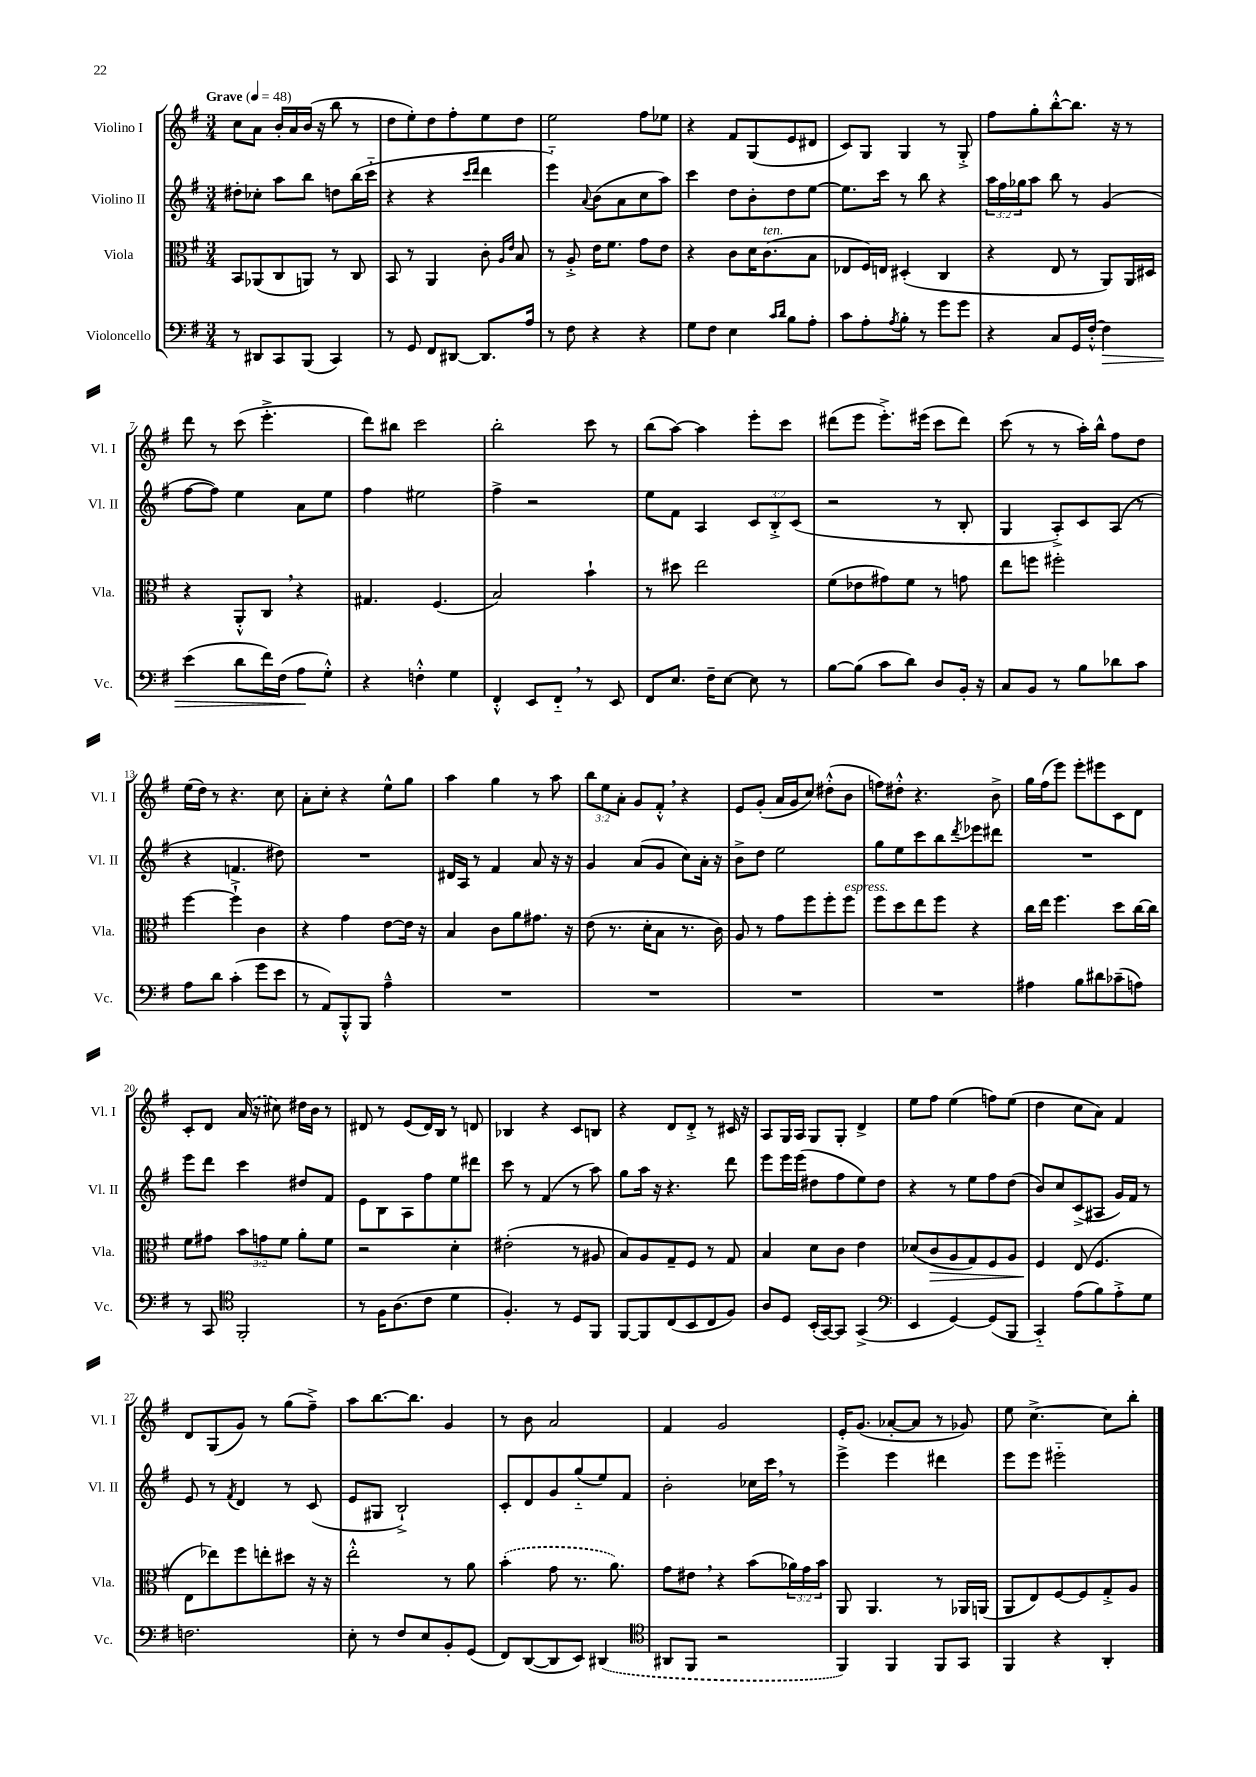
<<
\new StaffGroup <<
\new Staff = "s0" \with { instrumentName = "Violino I" shortInstrumentName = "Vl. I" } {
    \clef treble \key g \major \numericTimeSignature \time 3/4 \override Staff.TupletNumber.text = #tuplet-number::calc-fraction-text \tempo "Grave" 4 = 48
    c''8 a'8 b'16-. a'16 b'16( r16 b''8 r8 |
    d''8 e''8-.) d''8 fis''8-. e''8 d''8 |
    e''2 fis''8 ees''8 |
    r4 fis'8 g8( e'8 dis'8 |
    c'8) g8 g4 r8 g8-.-> |
    fis''8 g''8-. b''8~-.-^ b''8. r16 r8 |
    d'''8 r8 c'''8( e'''4.-.-> |
    d'''8) bis''8 c'''2 |
    b''2-. c'''8 r8 |
    b''8( a''8~) a''4 e'''8-. c'''8 |
    dis'''8( e'''8 e'''8.-.->) eis'''16( c'''8 dis'''8) |
    c'''8( r8 r8 a''16-.) b''16-^ fis''8 d''8 |
    e''16( d''16) r8 r4. c''8 |
    a'8-. c''8-. r4 e''8-^ g''8 |
    a''4 g''4 r8 a''8 |
    \tuplet 3/2 { b''8 e''8 a'8-. } g'8 fis'8-.-^ \breathe r4 |
    e'8 g'8-.( a'16 g'16 c''8) dis''8-.-^( b'8 |
    f''8) dis''8-.-^ r4. b'8-> |
    g''16 fis''16( e'''8) e'''8-. eis'''8 c'8 d'8 |
    c'8-. d'8 \once \slurDashed a'16( r16 cis''8) dis''16 b'16 r8 |
    dis'8 r8 e'8( dis'16) b16 r8 d'8 |
    bes4 r4 c'8 b8 |
    r4 d'8 d'8-.-> r8 cis'16 r16 |
    a8 g16 a16 g8 g8-. d'4-> |
    e''8 fis''8 e''4( f''8) e''8( |
    d''4 c''8 a'8) fis'4 |
    d'8 g8( g'8) r8 g''8( fis''8--->) |
    a''8 b''8.~ b''8. g'4 |
    r8 b'8 a'2 |
    fis'4 g'2 |
    e'16-. g'8.( aes'8~-. aes'8 r8 ges'8) |
    e''8 c''4.~-> c''8 b''8-. \bar "|." |
}
\new Staff = "s1" \with { instrumentName = "Violino II" shortInstrumentName = "Vl. II" } {
    \clef treble \key g \major \numericTimeSignature \time 3/4 \override Staff.TupletNumber.text = #tuplet-number::calc-fraction-text
    dis''8-. ces''8-. a''8 b''8 d''8 b''16( c'''16-_ |
    r4 r4 \grace { c'''16 d'''16 } d'''4 |
    e'''4-_) \appoggiatura { a'8 } b'8( a'8 c''8 a''8) |
    c'''4 d''8 b'8-. d''8 e''8~ |
    e''8. c'''16 r8 b''8 r4 |
    \tuplet 3/2 { a''16 fis''16 ges''16 } a''8 b''8 r8 g'4( |
    fis''8~ fis''8) e''4 a'8 e''8 |
    fis''4 eis''2 |
    fis''4-> r2 |
    e''8 fis'8 a4 \tuplet 3/2 { c'8 b8-.-> c'8( } |
    r2 r8 b8-. |
    g4 a8-.->) c'8 a8( r8 |
    r4 f'4. dis''8) |
    R2. |
    dis'16 a16 r8 fis'4 a'8 r16 r16 |
    g'4 a'8( g'8 c''8) a'16-. r16 |
    b'8-> d''8 e''2 |
    g''8 e''8 c'''8 b''8 \acciaccatura { d'''8 } ees'''8 dis'''8 |
    R2. |
    e'''8 d'''8 c'''4 dis''8 fis'8 |
    e'8 b8 a8 fis''8 e''8 dis'''8 |
    c'''8 r8 fis'4( r8 a''8) |
    g''8 a''16 r16 r4. d'''8 |
    e'''8 e'''16 e'''16( dis''8 fis''8 e''8) dis''8 |
    r4 r8 e''8 fis''8 d''8( |
    b'8) c''8 c'8->( ais8 g'16) fis'16 r8 |
    e'8 r8 \acciaccatura { fis'8 } d'4 r8 c'8( |
    e'8 gis8 b2-!->) |
    c'8-. d'8 g'8 g''8-_( e''8) fis'8 |
    b'2-. ces''16 c'''16 \breathe r8 |
    e'''4-> e'''4 dis'''4 |
    e'''8 e'''8 eis'''2-_ \bar "|." |
}
\new Staff = "s2" \with { instrumentName = "Viola" shortInstrumentName = "Vla." } {
    \clef alto \key g \major \numericTimeSignature \time 3/4 \override Staff.TupletNumber.text = #tuplet-number::calc-fraction-text
    b,8 aes,8( c8 a,8) r8 c8 |
    b,8 r8 a,4 c'8-. \grace { a16 e'16 } b8 |
    r8 a8-.-> e'16 fis'8. g'8 e'8 |
    r4 c'8 d'16 c'8.^\markup { \italic "ten." }( b8 |
    ees8 fis16) e16 dis4-.( c4 |
    r4 e8 r8 a,8) a,16 dis16 |
    r4 a,8-.-^ c8 \breathe r4 |
    gis4. fis4.( |
    b2) b'4-! |
    r8 dis''8 e''2 |
    fis'8( ees'8 gis'8) fis'8 r8 g'8 |
    e''8 f''8 fis''2-. |
    fis''4~ fis''4-!-> c'4 |
    r4 g'4 e'8~ e'16 r16 |
    b4 c'8 a'8 gis'8. r16 |
    e'8( r8. d'16-. b8 r8. c'16) |
    a8 r8 g'8 fis''8 fis''8-. fis''8^\markup { \italic "espress." } |
    fis''8 d''8 e''8 fis''8 r4 |
    c''16 e''16 fis''4. d''8 c''16~ c''16 |
    fis'8 gis'8 \tuplet 3/2 { b'8 g'8 fis'8 } a'8-. fis'8 |
    r2 d'4-. |
    eis'2-.( r8 ais8 |
    b8) a8 g8-- fis8 r8 g8 |
    b4 d'8 c'8 e'4 |
    des'8( c'8\> a8 g8) fis8 a8 |
    fis4\! e8( fis4. |
    e8 ees''8) fis''8 e''8-. dis''8 r16 r16 |
    e''2-.-^ r8 a'8 |
    \once \slurDashed b'4-.( g'8 r8. a'8.) |
    g'8 eis'8 \breathe r4 b'8( \tuplet 3/2 { aes'16) g'16 b'16 } |
    a,8 a,4. r8 aes,16 a,16( |
    a,8 e8) fis8~ fis8 g8-.-> a8 \bar "|." |
}
\new Staff = "s3" \with { instrumentName = "Violoncello" shortInstrumentName = "Vc." } {
    \clef bass \key g \major \numericTimeSignature \time 3/4
    r8 dis,8 c,8 b,,8( c,4) |
    r8 g,8 fis,8 dis,8~ dis,8. a16 |
    r8 fis8 r4 r4 |
    g8 fis8 e4 \grace { c'16 d'16 } b8 a8-. |
    c'8 a8-. \acciaccatura { a8 } b8-. r8 g'8 g'8 |
    r4 c8 g,16 fis16~-.-^ fis4\> |
    e'4( d'8 fis'16) fis16( a8\! g8-.-^) |
    r4 f4-.-^ g4 |
    fis,4-.-^ e,8 fis,8-_ \breathe r8 e,8 |
    fis,8 e8. fis16-- e8~ e8 r8 |
    b8~ b8( c'8 d'8) d8 b,16-. r16 |
    c8 b,8 r8 b8 des'8 c'8 |
    a8 d'8 c'4-.( g'8 e'8 |
    r8 a,8) b,,8-.-^ b,,8 a4---^ |
    R2. |
    R2. |
    R2. |
    R2. |
    ais4 b8 dis'8 ces'8--( a8) |
    r8 c,8 \clef tenor fis,2-. |
    r8 fis16 a8.( c'8 d'4 |
    fis4.-.) r8 d8 fis,8 |
    fis,8~ fis,8 c8( b,8 c8 fis8) |
    a8 d8 b,16-.( g,16~) g,8 g,4->( |
    \clef bass e,4 g,4~) g,8( b,,8 |
    c,4-_) a8( b8) a8-.-> g8 |
    f2. |
    e8-. r8 fis8 e8 b,8-. g,8( |
    fis,8) d,8~( d,8 e,8) \once \slurDashed dis,4( |
    \clef tenor ais,8 fis,8 r2 |
    fis,4) fis,4 fis,8 g,8 |
    fis,4 r4 a,4-. \bar "|." |
}
>>
>>
